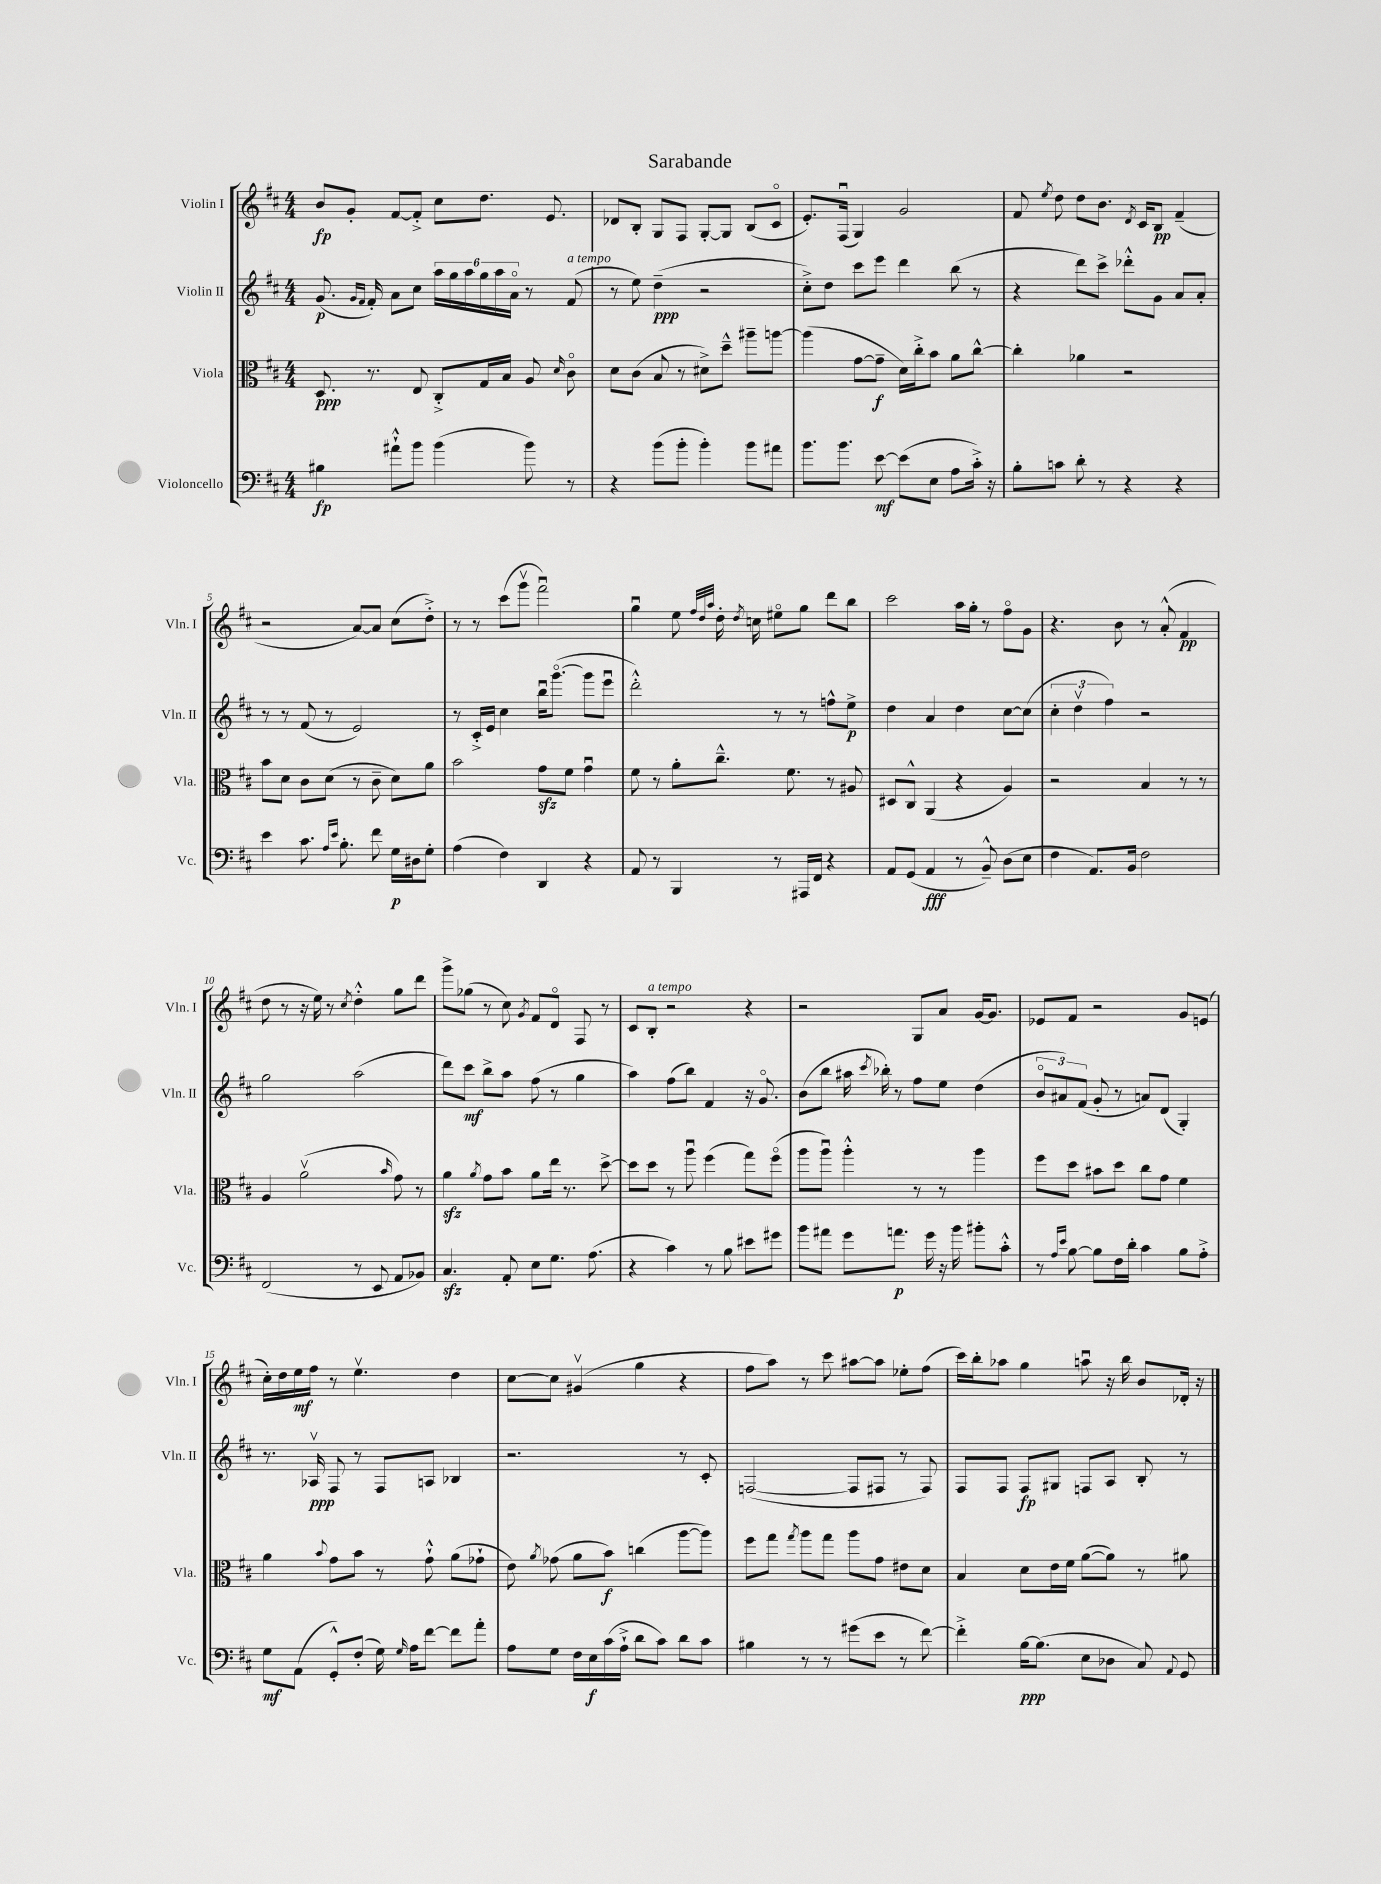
\header { title = "Sarabande" }
<<
\new StaffGroup <<
\new Staff = "s0" \with { instrumentName = "Violin I" shortInstrumentName = "Vln. I" } {
    \clef treble \key d \major \numericTimeSignature \time 4/4
    \autoBeamOff b'8[\fp g'8]-. fis'8[~ fis'8]-.-> cis''8[ d''8.] e'8. |
    des'8[ b8]-. g8[ fis8] g8[~-. g8] b8[( cis'8]\flageolet |
    e'8.[-.) fis16]\downbow( g4) g'2 |
    fis'8 \acciaccatura { e''8 } d''8 d''8[ b'8.] \acciaccatura { d'8 } cis'16[ b8]\pp fis'4--( |
    r2 a'8[~) a'8] cis''8[( d''8]-.->) |
    r8 r8 cis'''8[( g'''8]\upbow fis'''2\downbow) |
    g''4\downbow e''8 \grace { fis''32[ d''32 a''32] } d''16-. \acciaccatura { d''8 } c''16 eis''8[\flageolet g''8] d'''8[ b''8] |
    cis'''2 a''16[ g''16]-. r8 fis''8[\flageolet g'8] |
    r4. b'8 r8 a'8-.-^( fis'4\pp |
    d''8 r8 r16 e''16) r8 \acciaccatura { cis''8 } d''4-.-^ g''8[ d'''8] |
    g'''8[-> ges''8]( r8 cis''8) \acciaccatura { g'8 } fis'8[ d'8]\flageolet fis8 r8 |
    cis'8[ b8]-.^\markup { \italic "a tempo" } r2 r4 |
    r2 g8[ a'8] g'16[~ g'8.] |
    ees'8[ fis'8] r2 g'8[ e'8]( |
    cis''16[-.) d''16 e''16\mf fis''16] r8 e''4.\upbow d''4 |
    cis''8[~ cis''8] gis'4\upbow( g''4 r4 |
    fis''8[ a''8]) r8 cis'''8 ais''8[~ ais''8] ees''8[-. fis''8]( |
    cis'''16[) b''16-. aes''8] g''4 a''8\downbow r16 b''16 b'8[ des'16]-. r16 \bar "|." |
}
\new Staff = "s1" \with { instrumentName = "Violin II" shortInstrumentName = "Vln. II" } {
    \clef treble \key d \major \numericTimeSignature \time 4/4
    \autoBeamOff g'8.\p( \grace { g'16[ fis'16] } fis'16-.) a'8[ cis''8] \tuplet 6/4 { a''16[ g''16 a''16 g''16 a''16 a'16]\flageolet } r8 fis'8^\markup { \italic "a tempo" }( |
    r8 e''8) d''4--\ppp( r2 |
    cis''8[-.->) d''8] cis'''8[ e'''8] d'''4 b''8( r8 |
    r4 d'''8[) cis'''8]-> des'''8[-.-^ g'8] a'8[ a'8]-. |
    r8 r8 fis'8( r8 e'2) |
    r8 cis'16[-.-> e'16] cis''4 b''16[\downbow g'''8.]~\flageolet( g'''8[ e'''8]\downbow |
    d'''2-.-^) r8 r8 f''8[-^ e''8]->\p |
    d''4 a'4 d''4 cis''8[~ cis''8]( |
    \tuplet 3/2 { cis''4-. d''4\upbow fis''4) } r2 |
    g''2 a''2( |
    d'''8[) cis'''8]\mf b''8[-> a''8] fis''8( r8 g''4 |
    a''4) fis''8[( b''8]) fis'4 r16 g'8.\flageolet |
    b'8[( b''8] ais''16 \acciaccatura { cis'''8 } bes''16-.) r8 fis''8[ e''8] d''4( |
    \tuplet 3/2 { b'8[\flageolet ais'8) fis'8]( } g'8-. r8 a'8[) d'8]( g4-.) |
    r8. aes16\upbow\ppp fis8 r8 fis8[ a8] bes4 |
    r2. r8 cis'8-. |
    f2~( f8[ fis8] r8 fis8) |
    fis8[ fis8] fis8[\fp gis8] f8[ a8] b8-. r8 \bar "|." |
}
\new Staff = "s2" \with { instrumentName = "Viola" shortInstrumentName = "Vla." } {
    \clef alto \key d \major \numericTimeSignature \time 4/4
    \autoBeamOff d8.\ppp r8. e8 cis8[-.-> g16 b16] a8 \grace { d'16 } cis'8\flageolet |
    d'8[ cis'8]( b8 r8 dis'8[->) d''8]---^ ais''8[-- a''8]~ |
    a''4( g'8[~ g'8]--\f d'16[) cis''16-.-> b'8] a'8[ cis''8]~-^ |
    cis''4-. aes'4 r2 |
    b'8[ d'8] cis'8[ d'8]( r8 cis'8-- d'8[) a'8] |
    b'2 g'8[\sfz fis'8] g'4\downbow |
    fis'8 r8 a'8[-. cis''8.]---^ fis'8. r8 ais8 |
    dis8[ cis8]-^ a,4( r4 a4) |
    r2 b4 r8 r8 |
    a4 a'2\upbow( \grace { b'16 } g'8) r8 |
    a'4\sfz \acciaccatura { a'8 } g'8[ b'8] a'8[ e''16] r8. d''8~-> |
    d''8[ d''8] r8 a''8\downbow fis''4( g''8[) fis''8]\flageolet( |
    a''8[ a''8]\downbow) a''4-.-^ r8 r8 a''4 |
    fis''8[ d''8] bis'8[ d''8] cis''8[ g'8] fis'4 |
    a'4 \appoggiatura { b'8 } g'8[ b'8] r8 g'8-!-^ a'8[( ges'8]-! |
    e'8) \acciaccatura { a'8 } ges'8( a'8[ b'8]\f) c''4( a''8[~ a''8]) |
    fis''8[ g''8] \acciaccatura { g''8 } a''8[ g''8] a''8[ g'8] eis'8[ d'8] |
    b4 d'8[ e'16 fis'16] a'8[~( a'8]) r8 ais'8 \bar "|." |
}
\new Staff = "s3" \with { instrumentName = "Violoncello" shortInstrumentName = "Vc." } {
    \clef bass \key d \major \numericTimeSignature \time 4/4
    \autoBeamOff bis4\fp ais'8[-!-^ b'8] b'4( b'8) r8 |
    r4 b'8[( b'8]-. b'4-.) b'8[ ais'8] |
    b'8.[ b'8.] e'8~\mf e'8[( e8] a8[ cis'16]-.->) r16 |
    b8[-. c'8] d'8-. r8 r4 r4 |
    e'4 cis'8. \grace { a16[ e'16] } b8.-. fis'8 g16[\p dis16 g8]-. |
    a4( fis4) d,4 r4 |
    a,8 r8 b,,4 r8 ais,,16[ fis,16] r4 |
    a,8[ g,8]( a,4\fff r8 b,8---^) d8[( e8] |
    fis4 a,8.[) b,16] fis2 |
    fis,2( r8 e,8 a,8[ bes,8]) |
    cis4.\sfz a,8-. e8[ g8.] a8.( |
    r4 cis'4) r8 b8 eis'8[ gis'8] |
    b'8[ ais'8] g'8[ a'8.]\p g'16 r16 b'16 bis'8[-. cis'8]-.-^ |
    r8 \grace { a16[ e'16] } b8~ b8[ fis16 d'16]-. cis'4 b8[ a8]-.-> |
    g8[\mf a,8]( g,8[-.-^) fis8]-.( g16) \grace { g16 } a16[ fis'8]~ fis'8[ a'8]-. |
    a8[ g8] fis16[ e16\f cis'16( a16]-!-> d'8[ cis'8]) d'8[ cis'8] |
    bis4 r8 r8 gis'8[( e'8] r8 fis'8~) |
    fis'4-.-> b16[~\ppp b8.]( e8[ des8] cis8) \appoggiatura { a,8 } g,8 \bar "|." |
}
>>
>>
